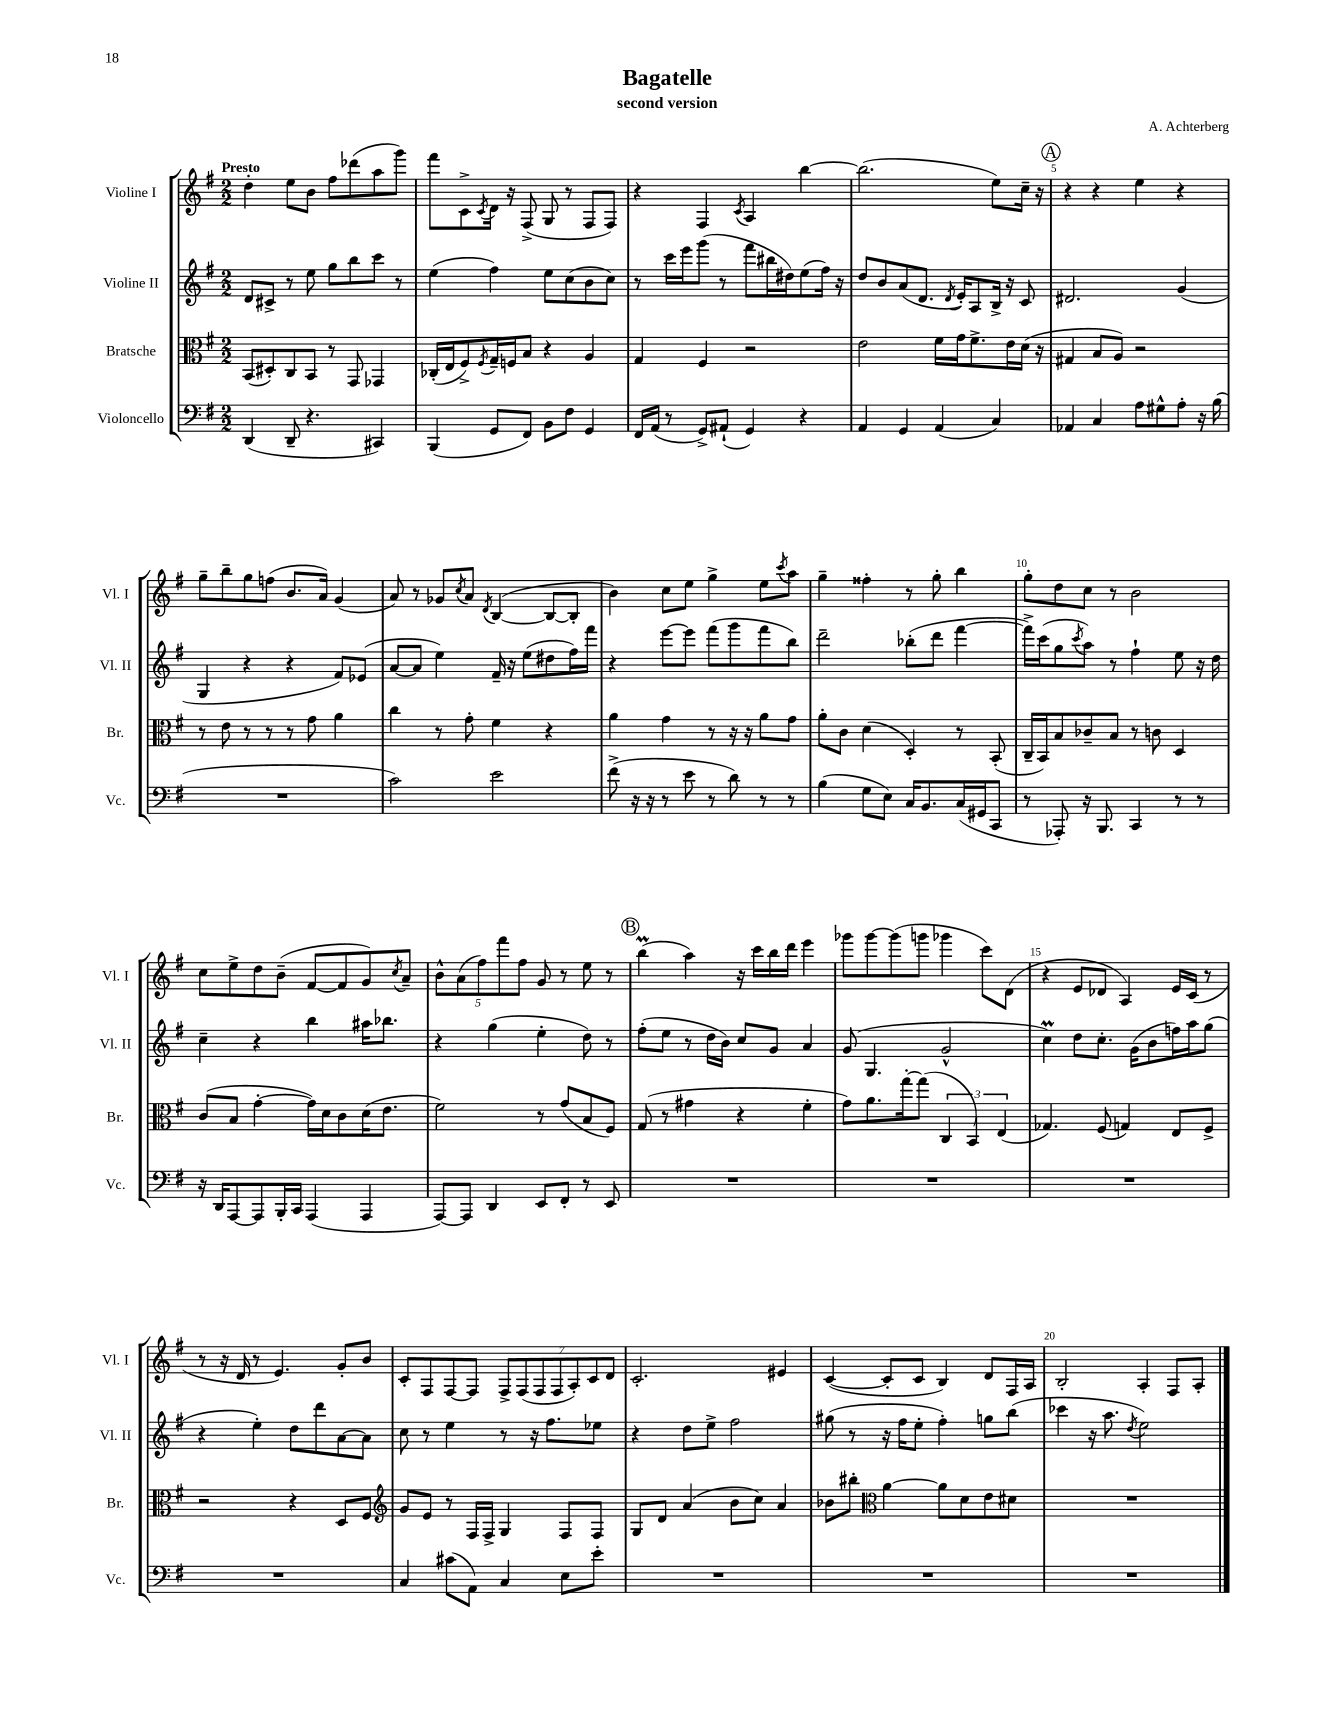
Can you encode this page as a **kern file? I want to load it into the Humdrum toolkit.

**kern	**kern	**kern	**kern
*staff4	*staff3	*staff2	*staff1
*clefF4	*clefC3	*clefG2	*clefG2
*k[f#]	*k[f#]	*k[f#]	*k[f#]
*M2/2	*M2/2	*M2/2	*M2/2
(4DD/	(8BB/L	8d/L	4dd'\
.	8D#'/)	8c#^/J	.
8DD~/	8C/	8r	8ee\L
4.r	8BB/J	8ee\	8b\J
.	8r	8gg\L	8ff#\L
.	8GG/	8bb\	(8ddd-\
4CC#/)	4GG-/	8ccc\J	8aa\
.	.	8r	8ggg\J)
=	=	=	=
(4BBB/	(16C-'/LL	(4ee\	8fff#\L
.	16E/J	.	.
.	8F#^/)	.	8c^\
.	8qF#/	.	8qc/
8GG/L	16G~/L	4ff#\)	16d\Jk
.	16F/J	.	16r
8FF#/J)	8B/J	.	(8F#^/
8BB\L	4r	8ee\L	8G/
8F#\J	.	(8cc\	8r
4GG/	4A/	8b\	8F#/L
.	.	8cc\J)	8F#/J)
=	=	=	=
16FF#/LL	4G/	8r	4r
(16AA/JJ	.	.	.
8r	.	16ccc\LL	.
.	.	16eee\J	.
8GG^/L)	4F#/	(8ggg\J	4F#/
(8AA#`/J	.	8r	.
.	.	.	8qc/
4GG/)	2r	8fff#\L	4A/
.	.	16bb#\L	.
.	.	16dd#\J)	.
4r	.	(8ee\	[4bb\
.	.	16ff#\Jk)	.
.	.	16r	.
=	=	=	=
4AA/	2e\	8dd/L	(2.bb\]
.	.	8b/	.
4GG/	.	(8a/	.
.	.	8.d/J	.
(4AA/	16f#\LL	.	.
.	.	8qd/	.
.	16g\J	16e'/LK)	.
.	8.f#^\	8A/	.
4C/)	.	16B^/Jk	8ee\L)
.	16e\L	16r	.
.	(16d\JJ	8c/	16cc~\Jk
.	16r	.	16r
=	=	=	=
4AA-/	4G#/	2.d#/	4r
4C/	8B/L	.	4r
.	8A/J)	.	.
8A\L	2r	.	4ee\
8G#^^\	.	.	.
8A'\J	.	(4g/	4r
16r	.	.	.
(16B\	.	.	.
=	=	=	=
1r	8r	4G/	8gg~\L
.	8e\	.	8bb~\
.	8r	4r	8gg\
.	8r	.	(8ff\J
.	8r	4r	8.b/L
.	8g\	.	.
.	.	.	16a/Jk)
.	4a\	8f#/L)	(4g/
.	.	(8e-/J	.
=	=	=	=
2c\)	4cc\	[8a/L	8a/)
.	.	8a/]J	8r
.	8r	4ee\)	8g-/L
.	.	.	8qcc/
.	8g'\	.	8a/J
.	.	.	8qd/
2e\	4f#\	16f#~/	([4B/
.	.	16r	.
.	.	(8ee\L	.
.	4r	8dd#\	8B/_L
.	.	16ff#\L)	8B'/]J
.	.	16fff#\JJ	.
=	=	=	=
(8f#^\	4a\	4r	4b\)
16r	.	.	.
16r	.	.	.
8r	4g\	[8eee\L	8cc\L
8e\	.	8eee\]J	8ee\J
8r	8r	(8fff#\L	4gg^\
8d\)	16r	8ggg\	.
.	16r	.	.
8r	8a\L	8fff#\	8ee\L
.	.	.	8qccc/
8r	8g\J	8bb\J)	8aa\J
=	=	=	=
(4B\	8a'\L	2ddd~\	4gg~\
.	8c\J	.	.
8G\L	(4d\	.	4ff##'\
8E\J)	.	.	.
16C/LK	4D'/)	(8bb-'\L	8r
8.BB/	.	.	.
.	.	8ddd\J	8gg'\
(16C/L	8r	[4fff#\	4bb\
16GG#/J	.	.	.
8CC/J	(8BB'/	.	.
=	=	=	=
8r	16C~/LL	16fff#^\]LL)	8gg'\L
.	16BB/J)	(16ccc\J	.
8AAA-'/)	8B/	8gg\	8dd\
.	.	8qccc/	.
16r	8c-~/	8aa\J)	8cc\J
8.BBB/	.	.	.
.	8B/J	8r	8r
4CC/	8r	4ff#`\	2b\
.	8c\	.	.
8r	4D/	8ee\	.
8r	.	16r	.
.	.	16dd\	.
=	=	=	=
16r	(8c/L	4cc~\	8cc\L
16DD/LK	.	.	.
[8AAA/	8B/J	.	8ee^\
8AAA/]	[4g'\	4r	8dd\
16BBB'/L	.	.	(8b~\J
16CC/JJ	.	.	.
(4AAA/	16g\]LL)	4bb\	[8f#/L
.	16d\J	.	.
.	8c\	.	8f#/]
4AAA/	(16d\K	16aa#\LK	8g/)
.	8.e\J	8.bb-\J	.
.	.	.	8qcc/
.	.	.	8a~/J
=	=	=	=
[8AAA/L)	2f#\)	4r	10b^^\L
.	.	.	(10a\
8AAA/]J	.	.	.
.	.	.	10ff#\)
4DD/	.	(4gg\	.
.	.	.	10fff#\
.	.	.	10ff#\J
8EE/L	8r	4ee'\	8g/
8FF#'/J	(8g/L	.	8r
8r	8B/	8dd\)	8ee\
8EE/	8F#/J)	8r	8r
=	=	=	=
1r	(8G/	(8ff#'\L	(4bb\
.	8r	8ee\J	.
.	4g#\	8r	4aa\)
.	.	16dd\LL	.
.	.	16b\JJ)	.
.	4r	8cc/L	16r
.	.	.	16ccc\LL
.	.	8g/J	16bb\
.	.	.	16ddd\JJ
.	4f#'\	4a/	4eee\
=	=	=	=
1r	8g\L)	(8g/	8ggg-\L
.	8.a\	4.G/	[8ggg-\
.	.	.	(8ggg-\]
.	[16gg'\k	.	.
.	(8gg\]J	.	8ggg\J
.	6C/	2g^^/	4ggg-\
.	6BB/)	.	.
.	.	.	8ccc\L)
.	(6E/	.	.
.	.	.	(8d\J
=	=	=	=
1r	4.G-/)	4cc\)	4r
.	.	8dd\L	8e/L
.	(8F#/	8.cc'\J	8d-/J
.	4G/)	.	4A/)
.	.	(16g\LK	.
.	.	8b\	.
.	8E/L	16ff\L)	16e/LL
.	.	16aa\J	(16c/JJ
.	8F#^/J	(8gg\J	8r
=	=	=	=
1r	2r	4r	8r
.	.	.	16r
.	.	.	16d/
.	.	4ee'\)	8r
.	.	.	4.e/)
.	4r	8dd\L	.
.	.	8ddd\	.
.	8D/L	[8a\	8g'/L
.	8F#/J	8a\]J	8b/J
=	=	=	=
*	*clefG2	*	*
4C/	8g/L	8cc\	8c'/L
.	8e/J	8r	8F#/
(8c#\L	8r	4ee\	[8F#/
8AA\J)	16F#/LL	.	8F#/]J
.	16F#^/JJ	.	.
4C/	4G/	8r	14F#^/L
.	.	.	(14F#/
.	.	16r	.
.	.	.	14F#/
.	.	8.ff#\L	.
.	.	.	14F#/
8E\L	8F#/L	.	.
.	.	.	14A'/)
.	.	.	14c/
8e'\J	8F#/J	8ee-\J	.
.	.	.	14d/J
=	=	=	=
1r	8G/L	4r	2.c'/
.	8d/J	.	.
.	(4a/	8dd\L	.
.	.	8ee^\J	.
.	8b\L	2ff#\	.
.	8cc\J)	.	.
.	4a/	.	4e#/
=	=	=	=
1r	8b-\L	(8gg#\	([4c/
.	8bb#'\J	8r	.
*	*clefC3	*	*
.	[4a\	16r	8c'/]L
.	.	16ff#\LK	.
.	.	8ee'\J	8c/J
.	8a\]L	4ff#'\)	4B/)
.	8d\	.	.
.	8e\	8gg\L	8d/L
.	8d#\J	(8bb\J	16F#/L
.	.	.	16A/JJ
=	=	=	=
1r	1r	4ccc-\	2B'/
.	.	16r	.
.	.	8.aa\	.
.	.	8qdd/	.
.	.	2ee\)	4A'/
.	.	.	8F#/L
.	.	.	8A'/J
==	==	==	==
*-	*-	*-	*-
